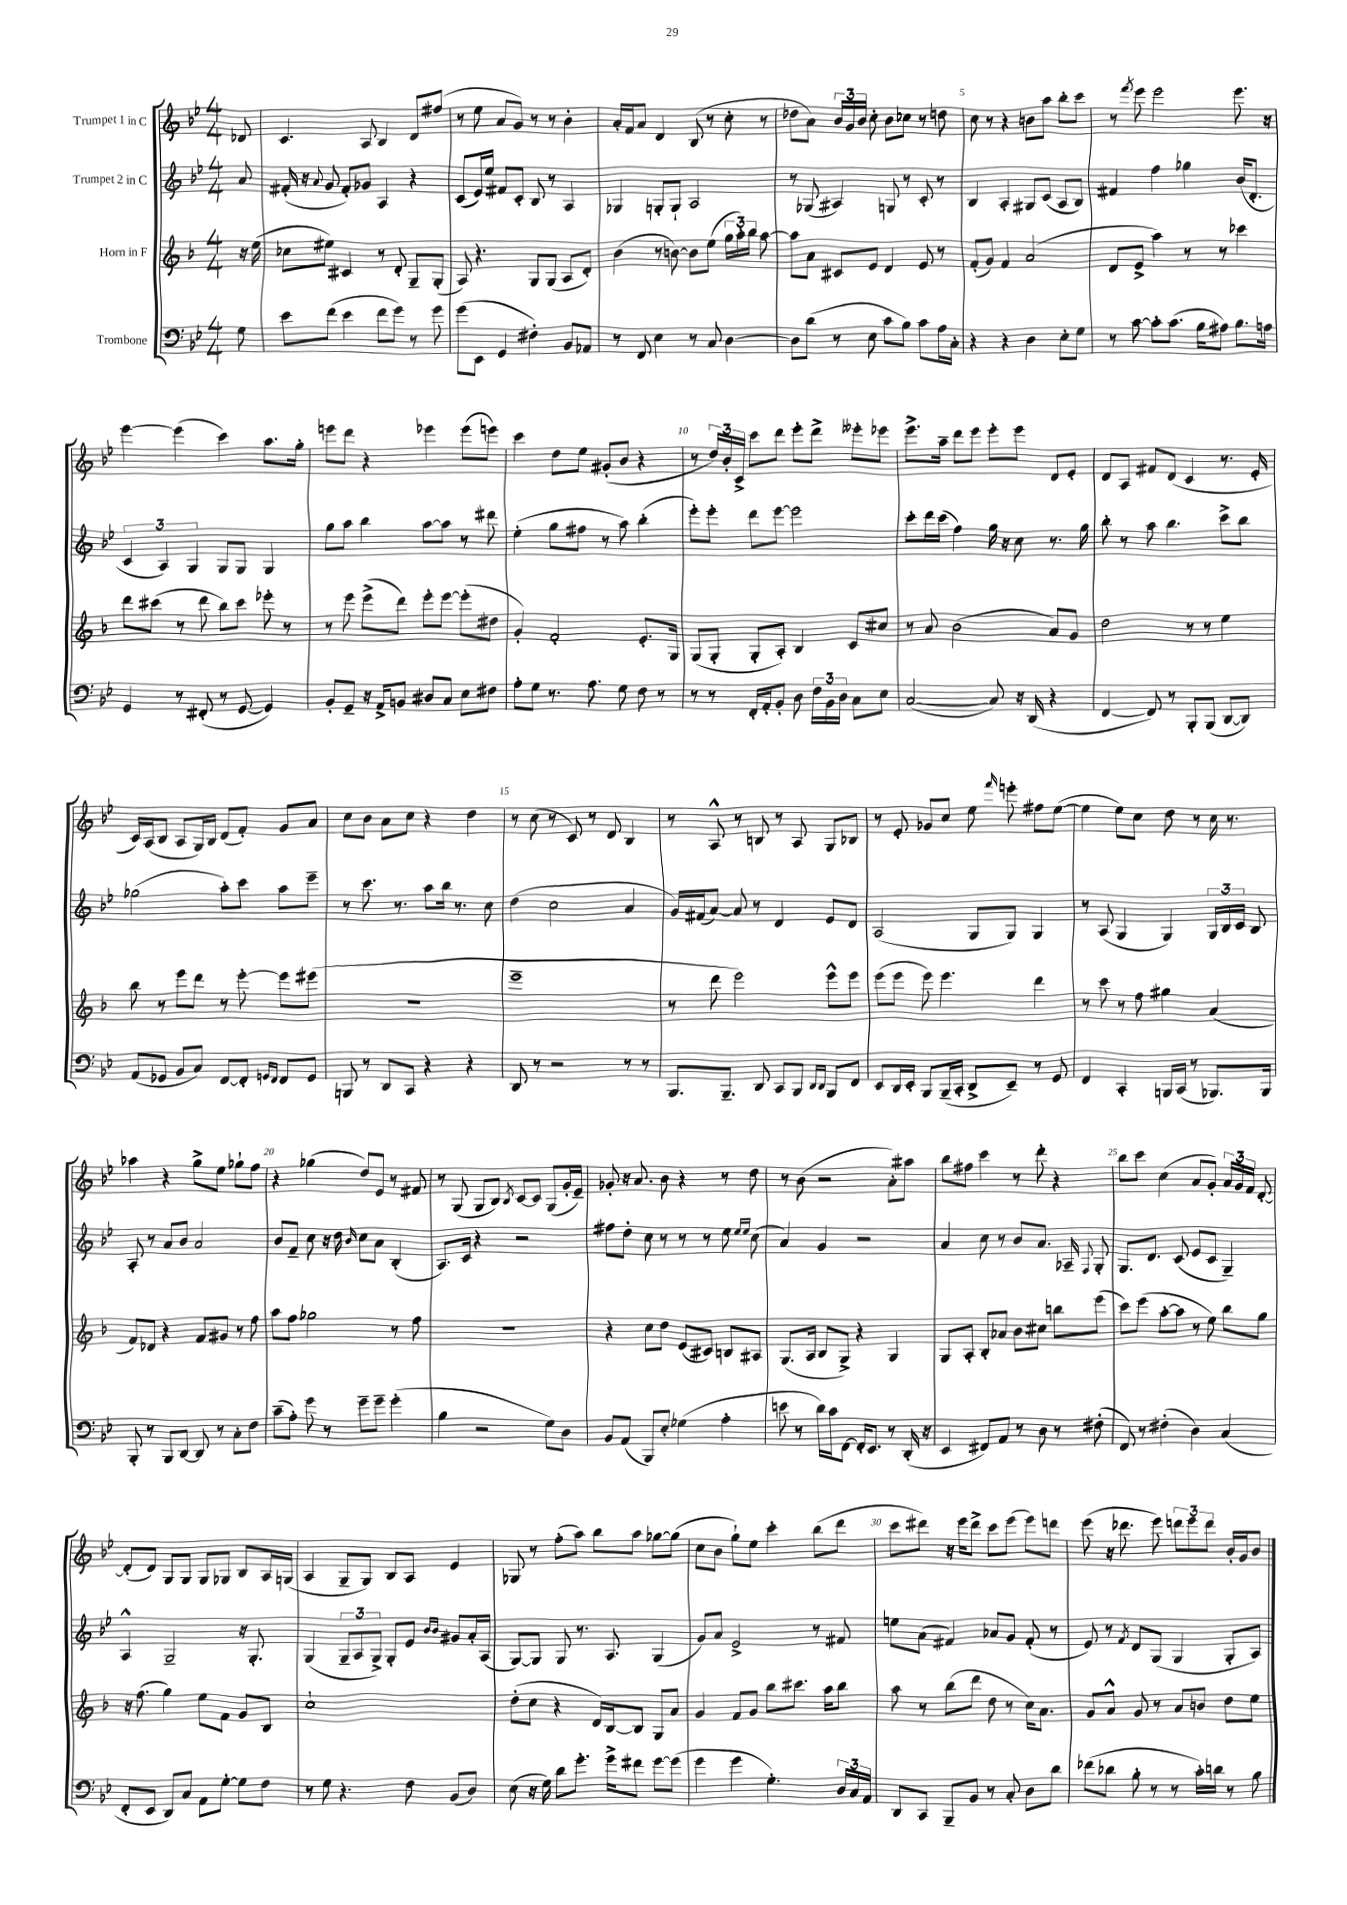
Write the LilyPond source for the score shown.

<<
\new StaffGroup <<
\new Staff = "s0" \with { instrumentName = "Trumpet 1 in C" } {
    \clef treble \key bes \major \numericTimeSignature \time 4/4 \partial 8
    \autoBeamOff des'8 |
    c'4. a8 bes4 d'8[ fis''8]( |
    r8 ees''8 a'8[ g'8]) r8 r8 bes'4-. |
    a'16[-. f'16 a'8] d'4 bes8( r8 c''8-. r8 |
    des''8[ a'8]) \tuplet 3/2 { bes'16[ g'16 bes'16] } c''8-. bes'8[ ces''8] r8 d''8 |
    c''8 r8 r4 b'8[ a''8] bes''8[-. c'''8] |
    r8 \acciaccatura { f'''8 } ees'''8 ees'''2 ees'''8. r16 |
    ees'''4~ ees'''4( c'''4) a''8.[ g''16]-. |
    e'''8[ d'''8] r4 ees'''4 ees'''8[( e'''8]) |
    c'''4 d''8[ ees''8] gis'8[-.( bes'8] r4 |
    r8 \tuplet 3/2 { d''16[) bes'16-. c'16]-> } c'''8[ d'''8] ees'''8[-. d'''8]-> eeses'''8[-. ees'''8] |
    ees'''8.[-> a''16]-- d'''8[ ees'''8] ees'''8[-. ees'''8] d'8[ ees'8]-. |
    d'8[ a8] fis'8[ d'8]( c'4 r8. ees'16-. |
    c'16[) a16( bes8] a8[ g16) bes16] d'8[( f'8]-.) g'8[ a'8] |
    c''8[ bes'8] a'8[ c''8] r4 d''4 |
    r8 c''8( r8 c'8) r8 d'8 bes4 |
    r8 a8-^ r8 b8 r8 a8 g8[ bes8] |
    r8 ees'8-. ges'8[ c''8] ees''8 \grace { f'''16 } e'''8-. fis''8[ ees''8]~( |
    ees''4 ees''8[) c''8] d''8 r8 c''16 r8. |
    aes''4 r4 g''8[-> ees''8] ges''8[-! f''8] |
    r4 ges''4( d''8[) ees'8] r8 fis'8 |
    r8 g8( g8[ bes8]) \acciaccatura { bes8 } c'8[~ c'8] g8[( g'16-. ees'16]--) |
    ges'8-. r16 a'8. bes'8 r4 r8 d''8 |
    r8 bes'8( r2 a'8[-.) ais''8] |
    bes''8[ fis''8] c'''4 r8 d'''8-. r4 |
    bes''8[ c'''8] c''4( a'8[ g'8]-.) \tuplet 3/2 { a'16[ g'16 f'16] } d'8~-. |
    d'8[-.( d'8]) g8[ g8] g8[ ges8] bes8[ a16 g16]( |
    a4 g8[-- g8]) bes8[ a8] ees'4 |
    ges8 r8 f''8[-.( a''8]) bes''8[ a''8] ges''8[~ ges''8]( |
    c''8[ bes'8] g''8[-!) ees''8] c'''4-. bes''8[( d'''8] |
    c'''8[ dis'''8]) r16 ees'''16[ dis'''8]-> c'''8[ ees'''8]( ees'''8[) d'''8] |
    ees'''8( r16 des'''8. ees'''8) \tuplet 3/2 { d'''8[ ees'''8 d'''8] } bes'16[-. g'16 bes'8] \bar "|." |
}
\new Staff = "s1" \with { instrumentName = "Trumpet 2 in C" } {
    \clef treble \key bes \major \numericTimeSignature \time 4/4 \partial 8
    \autoBeamOff a'8 |
    fis'16-.( r16 \appoggiatura { a'8 } g'8 fis'8[-.) ges'8] a4 r4 |
    c'8[( ees'16) ees''16] fis'8[ c'8]-. bes8 r8 a4 |
    ges4 g8[-. g8]-! a2 |
    r8 ges8( ais4) g8 r8 c'8-. r8 |
    bes4 a4-. gis8[ c'8]( a8[ bes8]) |
    fis'4 f''4 ges''4 bes'16[( d'8.]-. |
    \tuplet 3/2 { c'4 a4) g4 } g8[ g8] g4 |
    g''8[ a''8] bes''4 a''8[~ a''8] r8 dis'''8 |
    ees''4-.( g''8[ fis''8] r8 a''8) bes''4-.( |
    ees'''8[-.) ees'''8]-. d'''8[ ees'''8]~ ees'''2 |
    c'''8[-. d'''16 c'''16]( f''4) g''16 r16 c''8 r8. g''16 |
    bes''8-. r8 a''8 bes''4. c'''8[-> bes''8] |
    ges''2( a''8[-.) c'''8] a''8[ ees'''8]-- |
    r8 c'''8. r8. a''8[ bes''16] r8. c''8 |
    d''4( c''2 a'4 |
    g'16[) fis'16( a'8]~) a'8 r8 d'4 ees'8[ d'8] |
    a2( g8[ g8]) g4 |
    r8 a8( g4 g4) \tuplet 3/2 { g16[ bes16 c'16] } bes8 |
    a8-. r8 a'8[ bes'8] a'2 |
    bes'8[ f'8]-- c''8 r16 d''16 \grace { bes'16 } c''8[ a'8] bes4-.( |
    a8.[) c'16] r4 r2 |
    fis''8[ d''8]-. c''8 r8 r8 r8 ees''8 \grace { ees''16[ ees''16] } c''8( |
    a'4) g'4 r2 |
    a'4 c''8 r8 bes'8[ a'8.] aes16-- \appoggiatura { f8 } g8-. |
    g8.[ d'8.] c'8( ees'8[ c'8] g4--) |
    a4-^ g2-- r16 g8.-. |
    g4( \tuplet 3/2 { g8[-- a8 g8]->) } g8[-. ees'8] \grace { bes'16[ bes'16] } gis'8[ a'16-. a16]( |
    g8[~) g8] g8 r8. a8. g4( |
    g'8[) a'8] ees'2-> r8 fis'8 |
    e''8[ a'8]( fis'4) aes'8[ g'8] fis'8-.( r8 |
    ees'8) r8 \acciaccatura { f'8 } d'8[ g8]( g4 g8[-. a8]) \bar "|." |
}
\new Staff = "s2" \with { instrumentName = "Horn in F" } {
    \clef treble \key f \major \numericTimeSignature \time 4/4 \partial 8
    \autoBeamOff r16 e''16( |
    ces''8[ eis''8]) cis'4 r8 d'8-. g8[-- g8]-.( |
    a8) r4. g8[ g8]( a8[ d'8]-.) |
    bes'4( r8 b'8~) b'8[ e''8]( \tuplet 3/2 { g''16[ a''16-.) bes''16] } a''8~ |
    a''8[ a'8] cis'8[ e'8] d'4 e'8 r8 |
    f'8[-.( g'8]) f'4 a'2( |
    d'8[ e'8]-> a''4) r8 r8 ces'''4 |
    d'''8[ cis'''8]( r8 d'''8 bes''8[) cis'''8] ees'''8-. r8 |
    r8 e'''8 e'''8[->( d'''8]) e'''8[-. e'''8]~ e'''8[-.( dis''8] |
    g'4-.) f'2-. e'8.[-. g16] |
    g8[( g8]-. g8[-. a8]-.) bes4 c'8[ cis''8] |
    r8 a'8 bes'2( a'8[) g'8] |
    d''2 r8 r8 e''4 |
    bes''8 r8 e'''8[ d'''8] r8 e'''8~-. e'''8[ eis'''8]( |
    R1 |
    e'''1-- |
    r8 d'''8 e'''2) e'''8[-^ e'''8] |
    e'''8[( e'''8] e'''8) e'''4. d'''4 |
    r8 c'''8 r8 f''8 gis''4 a'4( |
    f'8[) des'8] r4 f'8[ gis'8] r8 f''8 |
    a''8[ f''8] ges''2 r8 f''8 |
    R1 |
    r4 c''8[ d''8] e'8[( cis'8]) b8[ ais8] |
    g8.[( a16] bes8[ g8]->) r4 g4 |
    g8[ a8]-. bes8[-. aes'8] bes'8[ cis''8] b''8[ e'''8]( |
    c'''8[) e'''8]( a''8[~-. a''8] r8 e''8) bes''8[ g''8] |
    r16 f''8.( g''4) e''8[ f'8] g'8[ bes8] |
    c''1-! |
    d''8[-.( c''8] r4 d'16[) bes16~ bes8] g8[ a'8] |
    g'4 f'8[ g'8] bes''8[ cis'''8.] a''16[ bes''8] |
    a''8 r8 bes''8[( d'''8] d''8 r8 c''16[) a'8.] |
    g'8[ a'8]-^ g'8 r8 a'8[ b'8] d''8[ e''8] \bar "|." |
}
\new Staff = "s3" \with { instrumentName = "Trombone" } {
    \clef bass \key bes \major \numericTimeSignature \time 4/4 \partial 8
    \autoBeamOff g8 |
    ees'8[ f'8]( ees'4 f'8[ g'8]) r8 g'8 |
    g'8[( ees,8] g,4 fis4-.) bes,8[ aes,8] |
    r8 f,8 ees4 r8 c8 d4~ |
    d8[ d'8]( r8 ees8 c'8[ bes8]) c'8[ a16 c16]-. |
    r4 r4 d4 ees8[-. g8] |
    r8 c'8~ c'8[-. c'8.]( bes16[ ais8]) bes8.[ a16] |
    g,4 r8 fis,8-.( r8 g,8~ g,4) |
    bes,8[-. g,8]-- r16 a,16[-> b,8] dis8[ c8] ees8[ fis8] |
    a8[-. g8] r8. a8. g8 f8 r8 |
    r8 r8 f,16[-. a,16-. bes,8]-. d8 \tuplet 3/2 { f16[ bes,16 d16] } c8[ ees8] |
    c2~( c8) r16 d,16( r4 |
    f,4~ f,8) r8 bes,,8[-. bes,,8]( d,8[~ d,8]) |
    a,8[( ges,8] bes,8[ c8]) f,8[~ f,8]-. \grace { g,16[ f,16] } f,8[ g,8] |
    b,,8 r8 d,8[ c,8] r4 r4 |
    d,8 r8 r2 r8 r8 |
    bes,,8.[ bes,,8.]-- d,8 c,8[ bes,,8] \grace { d,16[ d,16] } bes,,8[ f,8] |
    ees,8[ d,16 ees,16]-. bes,,8[ bes,,16--( c,16]-. d,8[-> ees,8]--) r8 g,8 |
    f,4 c,4-. b,,16[ c,16]( r8 bes,,8.[) bes,,16] |
    bes,,8-. r8 bes,,8[ d,8]~ d,8 r8 c8[-. f8] |
    c'8[--( a8]-.) g'8 r8 g'8[-- g'8]-- g'4-.( |
    bes4 r2 g8[) d8] |
    bes,8[ a,8]( bes,,8[) ees8]-. ges4( a4-. |
    e'8 r8 d'16[) c'16 f,8]~ f,16[-. ees,8.] r8 d,16-.( r16 |
    ees,4 fis,8[) a,8] r8 d8 r8 fis8-.( |
    f,8) r8 fis4-.( d4) c4( |
    f,8[-. ees,8] d,8[) c8] a,8[ g8]~-. g8[ f8] |
    r8 g8 r4. f8 bes,8[( d8]) |
    ees8( r16 g16) d'8[ g'8.]-. g'16[-> fis'8] g'8[~ g'8]( |
    g'4 g'4 g4.-.) \tuplet 3/2 { d16[ c16 a,16] } |
    d,8[ c,8] bes,,8[-- bes,8] r8 c8-. d8[ d'8] |
    fes'8[( des'8] bes8-. r8 r8 c'16[-.) d'16] r8 bes8 \bar "|." |
}
>>
>>
\layout { \context { \Score \override BarNumber.break-visibility = ##(#f #t #t) barNumberVisibility = #(every-nth-bar-number-visible 5) } }
